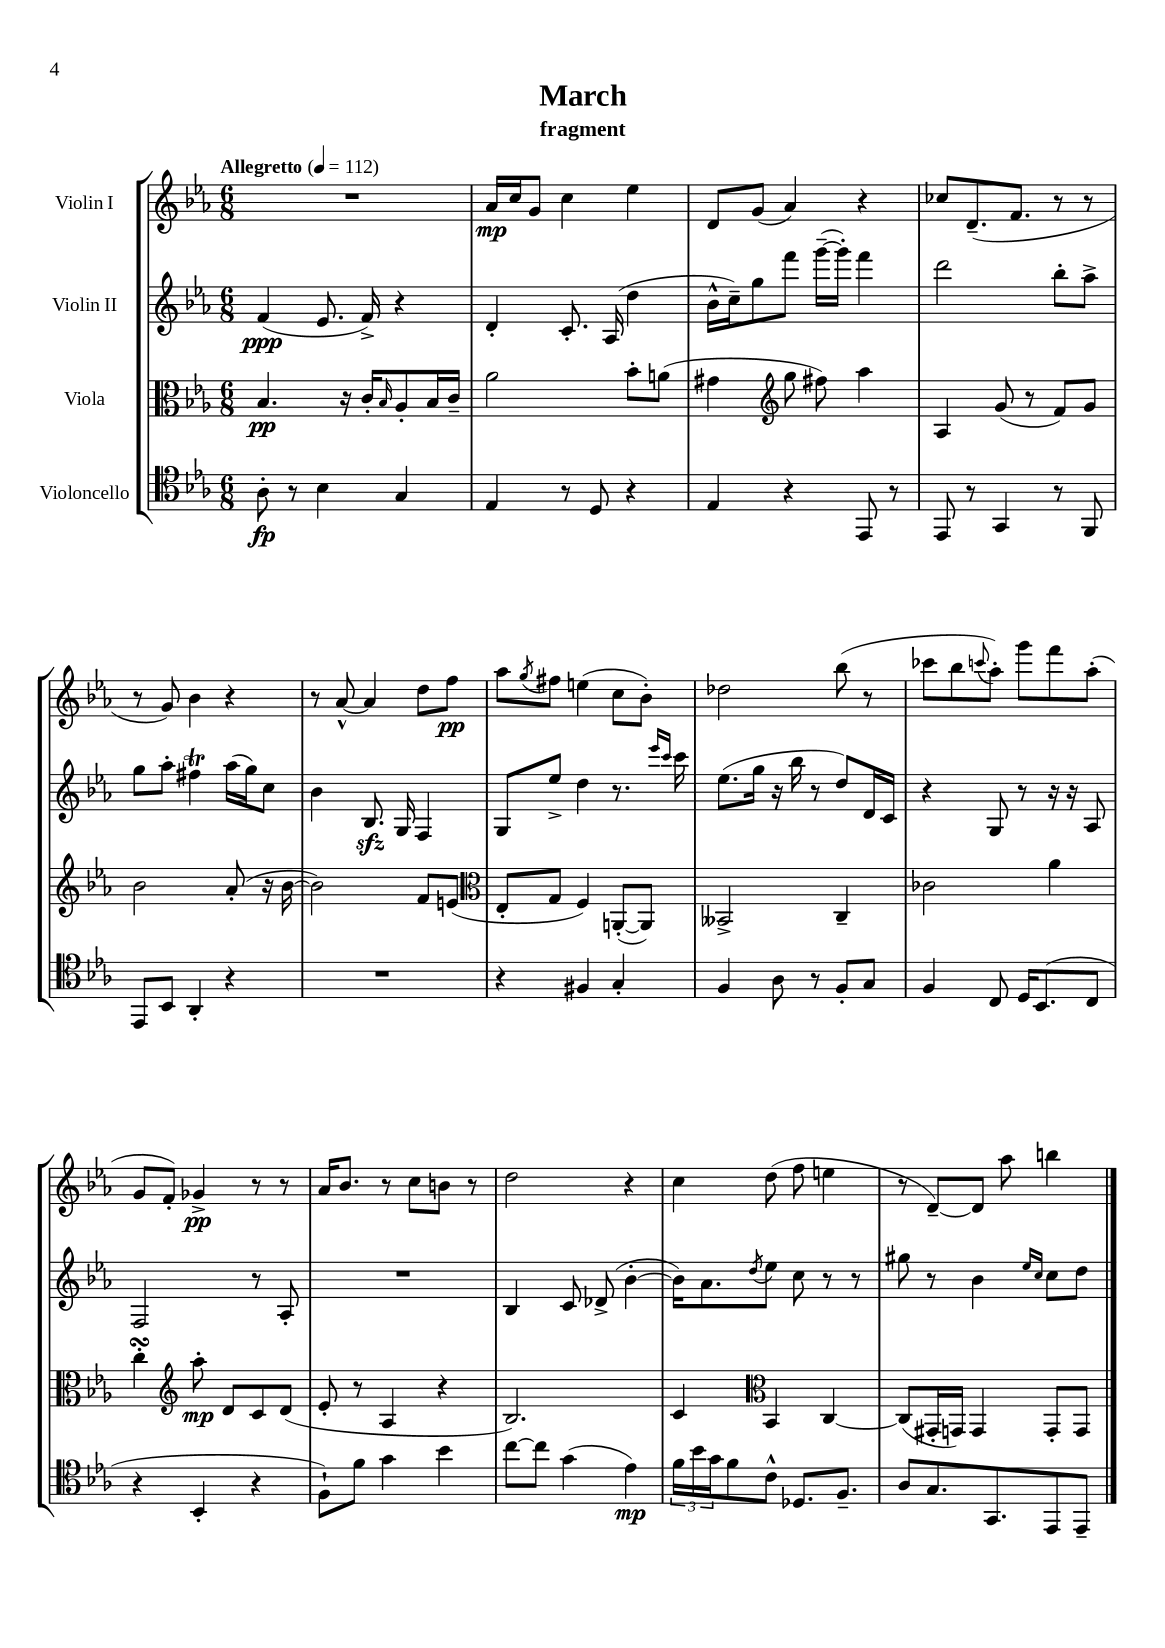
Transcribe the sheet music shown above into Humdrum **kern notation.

**kern	**dynam	**kern	**dynam	**kern	**dynam	**kern	**dynam
*part4	*part4	*part3	*part3	*part2	*part2	*part1	*part1
*staff4	*staff4	*staff3	*staff3	*staff2	*staff2	*staff1	*staff1
*I"Violoncello	*	*I"Viola	*	*I"Violin II	*	*I"Violin I	*
*clefC4	*	*clefC3	*	*clefG2	*	*clefG2	*
*k[b-e-a-]	*	*k[b-e-a-]	*	*k[b-e-a-]	*	*k[b-e-a-]	*
*M6/8	*	*M6/8	*	*M6/8	*	*M6/8	*
*MM112	*	*MM112	*	*MM112	*	*MM112	*
=1	=1	=1	=1	=1	=1	=1	=1
!	!	!	!	!	!	!LO:TX:a:B:t=Allegretto	!
8A-'\	fp	4.B-/	pp	(4f/	ppp	2.r	.
8r	.	.	.	.	.	.	.
4B-\	.	.	.	8.e-/	.	.	.
.	.	16r	.	.	.	.	.
.	.	16c'/KL	.	16f^/)	.	.	.
.	.	16qqB-/	.	.	.	.	.
4G/	.	8A-'/	.	4r	.	.	.
.	.	16B-/L	.	.	.	.	.
.	.	16c~/JJ	.	.	.	.	.
=2	=2	=2	=2	=2	=2	=2	=2
4E-/	.	2a-\	.	4d'/	.	16a-/LL	mp
.	.	.	.	.	.	16cc/J	.
.	.	.	.	.	.	8g/J	.
8r	.	.	.	8.c'/	.	4cc\	.
8D/	.	.	.	.	.	.	.
.	.	.	.	(16A-/	.	.	.
4r	.	8b-'\L	.	4dd\	.	4ee-\	.
.	.	(8an\J	.	.	.	.	.
=3	=3	=3	=3	=3	=3	=3	=3
4E-/	.	4g#X\	.	16b-^^\LL	.	8d/L	.
.	.	.	.	16cc~\J)	.	.	.
.	.	.	.	8gg\	.	(8g/J	.
*	*	*clefG2	*	*	*	*	*
4r	.	8gg\	.	8fff\J	.	4a-/)	.
.	.	8ff#X\)	.	([16ggg~\LL	.	.	.
.	.	.	.	16ggg'\JJ])	.	.	.
8EE-/	.	4aa-\	.	4fff\	.	4r	.
8r	.	.	.	.	.	.	.
=4	=4	=4	=4	=4	=4	=4	=4
8EE-/	.	4A-/	.	2ddd\	.	8cc-X/L	.
8r	.	.	.	.	.	(8.d~/	.
4GG/	.	(8g/	.	.	.	.	.
.	.	.	.	.	.	8.f/J	.
.	.	8r	.	.	.	.	.
8r	.	8f/L)	.	8bb-'\L	.	8r	.
8FF/	.	8g/J	.	8aa-^\J	.	8r	.
!!LO:LB:g=z
=5	=5	=5	=5	=5	=5	=5	=5
8EE-/L	.	2b-\	.	8gg\L	.	8r	.
8BB-/J	.	.	.	8aa-'\J	.	8g/)	.
4AA-'/	.	.	.	4ff#Xt\	.	4b-\	.
4r	.	(8a-'/	.	(16aa-\LL	.	4r	.
.	.	.	.	16gg\J)	.	.	.
.	.	16r	.	8cc\J	.	.	.
.	.	[16b-\	.	.	.	.	.
=6	=6	=6	=6	=6	=6	=6	=6
2.r	.	2b-\])	.	4b-\	.	8r	.
.	.	.	.	.	.	[8a-^^/	.
.	.	.	.	8.B-zz/	.	4a-/]	.
.	.	.	.	16G/	.	.	.
.	.	8f/L	.	4F/	.	8dd\L	.
.	.	(8en/J	.	.	.	8ff\J	pp
=7	=7	=7	=7	=7	=7	=7	=7
*	*	*clefC3	*	*	*	*	*
4r	.	8E-'/L	.	8G/L	.	8aa-\L	.
.	.	.	.	.	.	8qgg/	.
.	.	8G/J	.	8ee-^/J	.	8ff#X\J	.
4F#X/	.	4F/)	.	4dd\	.	(4een\	.
4G'/	.	([8AAn'/L	.	8.r	.	8cc\L	.
.	.	8AA/J])	.	.	.	8b-'\J)	.
.	.	.	.	16qqeee-/LL	.	.	.
.	.	.	.	16qqccc/JJ	.	.	.
.	.	.	.	16ccc\	.	.	.
=8	=8	=8	=8	=8	=8	=8	=8
4F/	.	2BB--X^/	.	(8.ee-\L	.	2dd-X\	.
.	.	.	.	16gg\Jk	.	.	.
8A-\	.	.	.	16r	.	.	.
.	.	.	.	16bb-\	.	.	.
8r	.	.	.	8r	.	.	.
8F'/L	.	4C~/	.	8dd/L)	.	(8bb-\	.
8G/J	.	.	.	16d/L	.	8r	.
.	.	.	.	16c/JJ	.	.	.
=9	=9	=9	=9	=9	=9	=9	=9
4F/	.	2c-X\	.	4r	.	8ccc-X\L	.
.	.	.	.	.	.	8bb-\	.
.	.	.	.	.	.	8qqcccn/	.
8C/	.	.	.	8G/	.	8aa-'\J)	.
16D/KL	.	.	.	8r	.	8ggg\L	.
(8.BB-/	.	.	.	.	.	.	.
.	.	4a-\	.	16r	.	8fff\	.
.	.	.	.	16r	.	.	.
8C/J	.	.	.	8A-/	.	(8aa-'\J	.
!!LO:LB:g=z
=10	=10	=10	=10	=10	=10	=10	=10
4r	.	4ccsSSS'\	.	2F/	.	8g/L	.
.	.	.	.	.	.	8f'/J)	.
*	*	*clefG2	*	*	*	*	*
4BB-'/	.	8aa-'\	mp	.	.	4g-X^/	pp
.	.	8d/L	.	.	.	.	.
4r	.	8c/	.	8r	.	8r	.
.	.	(8d/J	.	8A-'/	.	8r	.
=11	=11	=11	=11	=11	=11	=11	=11
8F`\L)	.	8e-'/	.	2.r	.	16a-/KL	.
.	.	.	.	.	.	8.b-/J	.
8f\J	.	8r	.	.	.	.	.
4g\	.	4A-/	.	.	.	8r	.
.	.	.	.	.	.	8cc\L	.
4b-\	.	4r	.	.	.	8bn\J	.
.	.	.	.	.	.	8r	.
=12	=12	=12	=12	=12	=12	=12	=12
[8cc\L	.	2.B-/)	.	4B-/	.	2dd\	.
8cc\J]	.	.	.	.	.	.	.
(4g\	.	.	.	8c/	.	.	.
.	.	.	.	(8d-X^/	.	.	.
4e-\)	mp	.	.	[4b-'\	.	4r	.
=13	=13	=13	=13	=13	=13	=13	=13
24f\LL	.	4c/	.	16b-\KL])	.	4cc\	.
24b-\	.	.	.	.	.	.	.
.	.	.	.	8.a-\	.	.	.
24g\J	.	.	.	.	.	.	.
8f\	.	.	.	.	.	.	.
*	*	*clefC3	*	*	*	*	*
.	.	.	.	8qdd/	.	.	.
8c^^\J	.	4BB-/	.	8ee-\J	.	(8dd\	.
8.D-X/L	.	.	.	8cc\	.	8ff\	.
.	.	[4C/	.	8r	.	4een\	.
8.F~/J	.	.	.	.	.	.	.
.	.	.	.	8r	.	.	.
=14	=14	=14	=14	=14	=14	=14	=14
8A-/L	.	(8C/L]	.	8gg#X\	.	8r	.
8.G/	.	16GG#X'/L	.	8r	.	[8d~/L)	.
.	.	16GGn/JJ)	.	.	.	.	.
.	.	4GG/	.	4b-\	.	8d/J]	.
8.GG/	.	.	.	.	.	.	.
.	.	.	.	.	.	8aa-\	.
.	.	.	.	16qqee-/LL	.	.	.
.	.	.	.	16qqcc/JJ	.	.	.
8EE-/	.	8GG'/L	.	8cc\L	.	4bbn\	.
8EE-~/J	.	8GG/J	.	8dd\J	.	.	.
==	==	==	==	==	==	==	==
*-	*-	*-	*-	*-	*-	*-	*-
